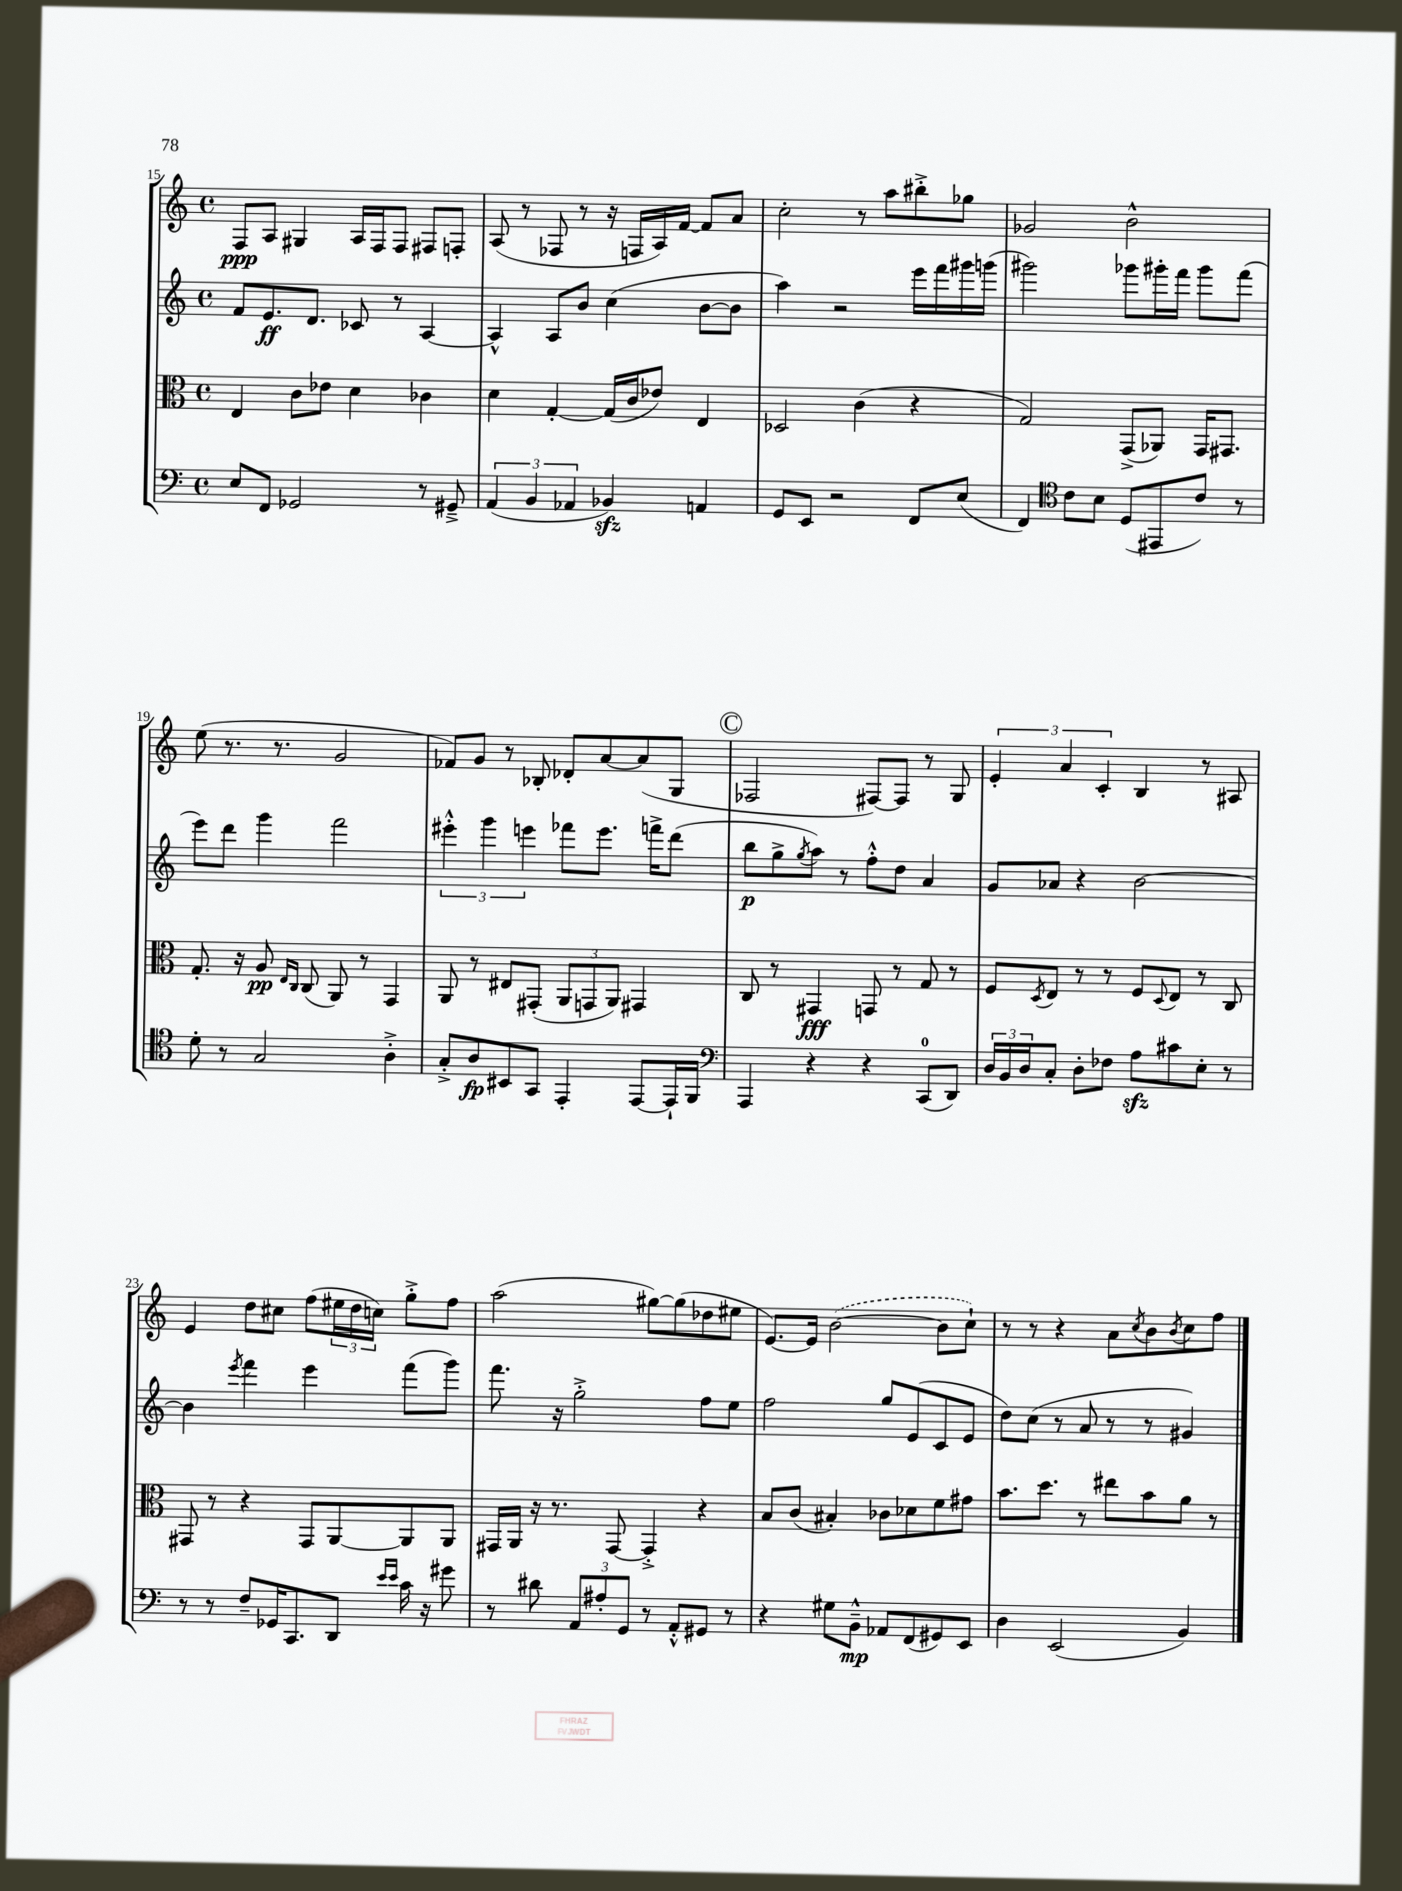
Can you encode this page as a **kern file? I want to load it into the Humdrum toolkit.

**kern	**dynam	**kern	**dynam	**kern	**dynam	**kern	**dynam
*part4	*part4	*part3	*part3	*part2	*part2	*part1	*part1
*staff4	*staff4	*staff3	*staff3	*staff2	*staff2	*staff1	*staff1
*clefF4	*	*clefC3	*	*clefG2	*	*clefG2	*
*k[]	*	*k[]	*	*k[]	*	*k[]	*
*M4/4	*	*M4/4	*	*M4/4	*	*M4/4	*
*met(c)	*	*met(c)	*	*met(c)	*	*met(c)	*
=15	=15	=15	=15	=15	=15	=15	=15
8E/L	.	4E/	.	8f/L	.	8F/L	ppp
8FF/J	.	.	.	8.e/	ff	8A/J	.
2GG-X/	.	8c\L	.	.	.	4G#X/	.
.	.	.	.	8.d/J	.	.	.
.	.	8e-X\J	.	.	.	.	.
.	.	4d\	.	8c-X/	.	16A/LL	.
.	.	.	.	.	.	16F/J	.
.	.	.	.	8r	.	8F/J	.
8r	.	4c-X\	.	[4A/	.	8F#X/L	.
8GG#X~^/	.	.	.	.	.	8Fn'/J	.
=16	=16	=16	=16	=16	=16	=16	=16
(6AA/	.	4d\	.	4A^^/]	.	(8A/	.
.	.	.	.	.	.	8r	.
6BB/	.	.	.	.	.	.	.
.	.	[4G'/	.	8A/L	.	8F-X/	.
6AA-X/	.	.	.	.	.	.	.
.	.	.	.	8b/J	.	8r	.
4BB-Xzz/)	.	(16G/LL]	.	(4cc\	.	16r	.
.	.	16c/J	.	.	.	16Fn/LL	.
.	.	8e-X/J)	.	.	.	16A/)	.
.	.	.	.	.	.	[16f/JJ	.
4AAn/	.	4E/	.	[8b\L	.	8f/L]	.
.	.	.	.	8b\J]	.	8a/J	.
=17	=17	=17	=17	=17	=17	=17	=17
8GG/L	.	2D-X/	.	4aa\)	.	2cc'\	.
8EE/J	.	.	.	.	.	.	.
2r	.	.	.	2r	.	.	.
.	.	(4c\	.	.	.	8r	.
.	.	.	.	.	.	8aa\L	.
8FF/L	.	4r	.	16eee\LL	.	8bb#X'^\	.
.	.	.	.	16fff\	.	.	.
(8E/J	.	.	.	16ggg#X\	.	8gg-X\J	.
.	.	.	.	(16gggn\JJ	.	.	.
=18	=18	=18	=18	=18	=18	=18	=18
4FF/)	.	2G/)	.	2ggg#X\)	.	2g-X/	.
*clefC4	*	*	*	*	*	*	*
8c\L	.	.	.	.	.	.	.
8B\J	.	.	.	.	.	.	.
(8D/L	.	(8GG^/L	.	8ggg-X\L	.	2b^^\	.
8EE#X/	.	8AA-X/J)	.	16ggg#X'\L	.	.	.
.	.	.	.	16fff\JJ	.	.	.
8c/J)	.	16GG/KL	.	8ggg#\L	.	.	.
.	.	8.GG#X/J	.	.	.	.	.
8r	.	.	.	(8fff\J	.	.	.
!!LO:LB:g=z
=19	=19	=19	=19	=19	=19	=19	=19
8d'\	.	8.G'/	.	8eee\L)	.	(8ee\	.
8r	.	.	.	8ddd\J	.	8.r	.
.	.	16r	.	.	.	.	.
2G/	.	8A/	pp	4ggg\	.	.	.
.	.	.	.	.	.	8.r	.
.	.	16qqE/LL	.	.	.	.	.
.	.	16qqC/JJ	.	.	.	.	.
.	.	(8C/	.	.	.	.	.
.	.	8AA/)	.	2fff\	.	2g/	.
.	.	8r	.	.	.	.	.
4A'^\	.	4GG/	.	.	.	.	.
=20	=20	=20	=20	=20	=20	=20	=20
8G'^/L	.	8AA/	.	6eee#X'^^\	.	8f-X/L)	.
8A/	fp	8r	.	.	.	8g/J	.
.	.	.	.	6ggg\	.	.	.
8BB#X/	.	8E#X/L	.	.	.	8r	.
.	.	.	.	6eeen\	.	.	.
8GG/J	.	(8GG#X'/J	.	.	.	8B-X'/	.
4EE'/	.	12AA/L	.	8fff-X\L	.	8d-X'/L	.
.	.	12GGn/	.	.	.	.	.
.	.	.	.	8.eee\J	.	[8a/	.
.	.	12AA/J)	.	.	.	.	.
[8EE/L	.	4GG#X/	.	.	.	(8a/]	.
.	.	.	.	16fffn^\KL	.	.	.
16EE`/L]	.	.	.	(8ddd\J	.	8G/J	.
16FF/JJ	.	.	.	.	.	.	.
!!LO:REH:place=s1:t=C
=21	=21	=21	=21	=21	=21	=21	=21
*clefF4	*	*	*	*	*	*	*
4AAA/	.	8C/	.	8bb\L	p	2F-X/	.
.	.	8r	.	8gg^\	.	.	.
.	.	.	.	8qgg/	.	.	.
4r	.	4GG#X/	fff	8aa\J)	.	.	.
.	.	.	.	8r	.	.	.
4r	.	8GGn/	.	8ff'^^\L	.	[8F#X/L)	.
.	.	8r	.	8dd\J	.	8F#/J]	.
(8CC/L	.	8G/	.	4a/	.	8r	.
8DD/J)	.	8r	.	.	.	8G/	.
=22	=22	=22	=22	=22	=22	=22	=22
24D/LL	.	8F/L	.	8g/L	.	6e'/	.
24BB/	.	.	.	.	.	.	.
24D/J	.	.	.	.	.	.	.
.	.	8qD/	.	.	.	.	.
8C'/J	.	8E/J	.	8a-X/J	.	.	.
.	.	.	.	.	.	6a/	.
8D'\L	.	8r	.	4r	.	.	.
.	.	.	.	.	.	6c'/	.
8F-X\J	.	8r	.	.	.	.	.
8Azz\L	.	8F/L	.	[2b\	.	4B/	.
.	.	8qqD/	.	.	.	.	.
8c#X\	.	8E/J	.	.	.	.	.
8E'\J	.	8r	.	.	.	8r	.
8r	.	8C/	.	.	.	8A#X/	.
!!LO:LB:g=z
=23	=23	=23	=23	=23	=23	=23	=23
8r	.	8GG#X/	.	4b\]	.	4e/	.
8r	.	8r	.	.	.	.	.
.	.	.	.	8qeee/	.	.	.
8F~/L	.	4r	.	4fff\	.	8dd\L	.
16GG-X/K	.	.	.	.	.	8cc#X\J	.
8.CC/	.	.	.	.	.	.	.
.	.	8GG#/L	.	4eee\	.	(8ff\L	.
8DD/J	.	[8AA/	.	.	.	24ee#X\L	.
.	.	.	.	.	.	24dd\	.
.	.	.	.	.	.	24ccn\JJ)	.
16qqe/LL	.	.	.	.	.	.	.
16qqe/JJ	.	.	.	.	.	.	.
16c\	.	8AA/]	.	(8fff\L	.	8gg'^\L	.
16r	.	.	.	.	.	.	.
8g#X\	.	8AA/J	.	8ggg\J)	.	8ff\J	.
=24	=24	=24	=24	=24	=24	=24	=24
8r	.	16GG#X/LL	.	8.fff\	.	(2aa\	.
.	.	16AA/JJ	.	.	.	.	.
8d#X\	.	16r	.	.	.	.	.
.	.	8.r	.	16r	.	.	.
12AA/L	.	.	.	2gg'^\	.	.	.
12A#X'/	.	.	.	.	.	.	.
.	.	[8GG#/	.	.	.	.	.
12GG/J	.	.	.	.	.	.	.
8r	.	4GG#'^/]	.	.	.	[8gg#X\L)	.
8AA'^^/L	.	.	.	.	.	(8gg#\]	.
8GG#X/J	.	4r	.	8ff\L	.	8dd-X\	.
8r	.	.	.	8ee\J	.	8ee#X\J	.
=25	=25	=25	=25	=25	=25	=25	=25
4r	.	8B/L	.	2ff\	.	[8.e/L)	.
.	.	(8c/J	.	.	.	.	.
.	.	.	.	.	.	16e/Jk]	.
8G#X\L	.	4B#X'/)	.	.	.	([2b\	.
8BB~^^\J	mp	.	.	.	.	.	.
8AA-X/L	.	8c-X\L	.	8gg/L	.	.	.
(8FF/	.	8d-X\	.	(8e/	.	.	.
8GG#X/)	.	8f\	.	8c/	.	8b\L]	.
8EE/J	.	8g#X\J	.	8e/J	.	8cc`\J)	.
=26	=26	=26	=26	=26	=26	=26	=26
4D\	.	8.b\L	.	8dd\L)	.	8r	.
.	.	.	.	(8cc\J	.	8r	.
.	.	8.dd\J	.	.	.	.	.
(2EE/	.	.	.	8r	.	4r	.
.	.	8r	.	8a/	.	.	.
.	.	8ee#X\L	.	8r	.	8a\L	.
.	.	.	.	.	.	8qcc/	.
.	.	8b\	.	8r	.	8b\	.
.	.	.	.	.	.	8qb/	.
4BB/)	.	8a\J	.	4g#X/)	.	8cc\	.
.	.	8r	.	.	.	8ff\J	.
==	==	==	==	==	==	==	==
*-	*-	*-	*-	*-	*-	*-	*-
